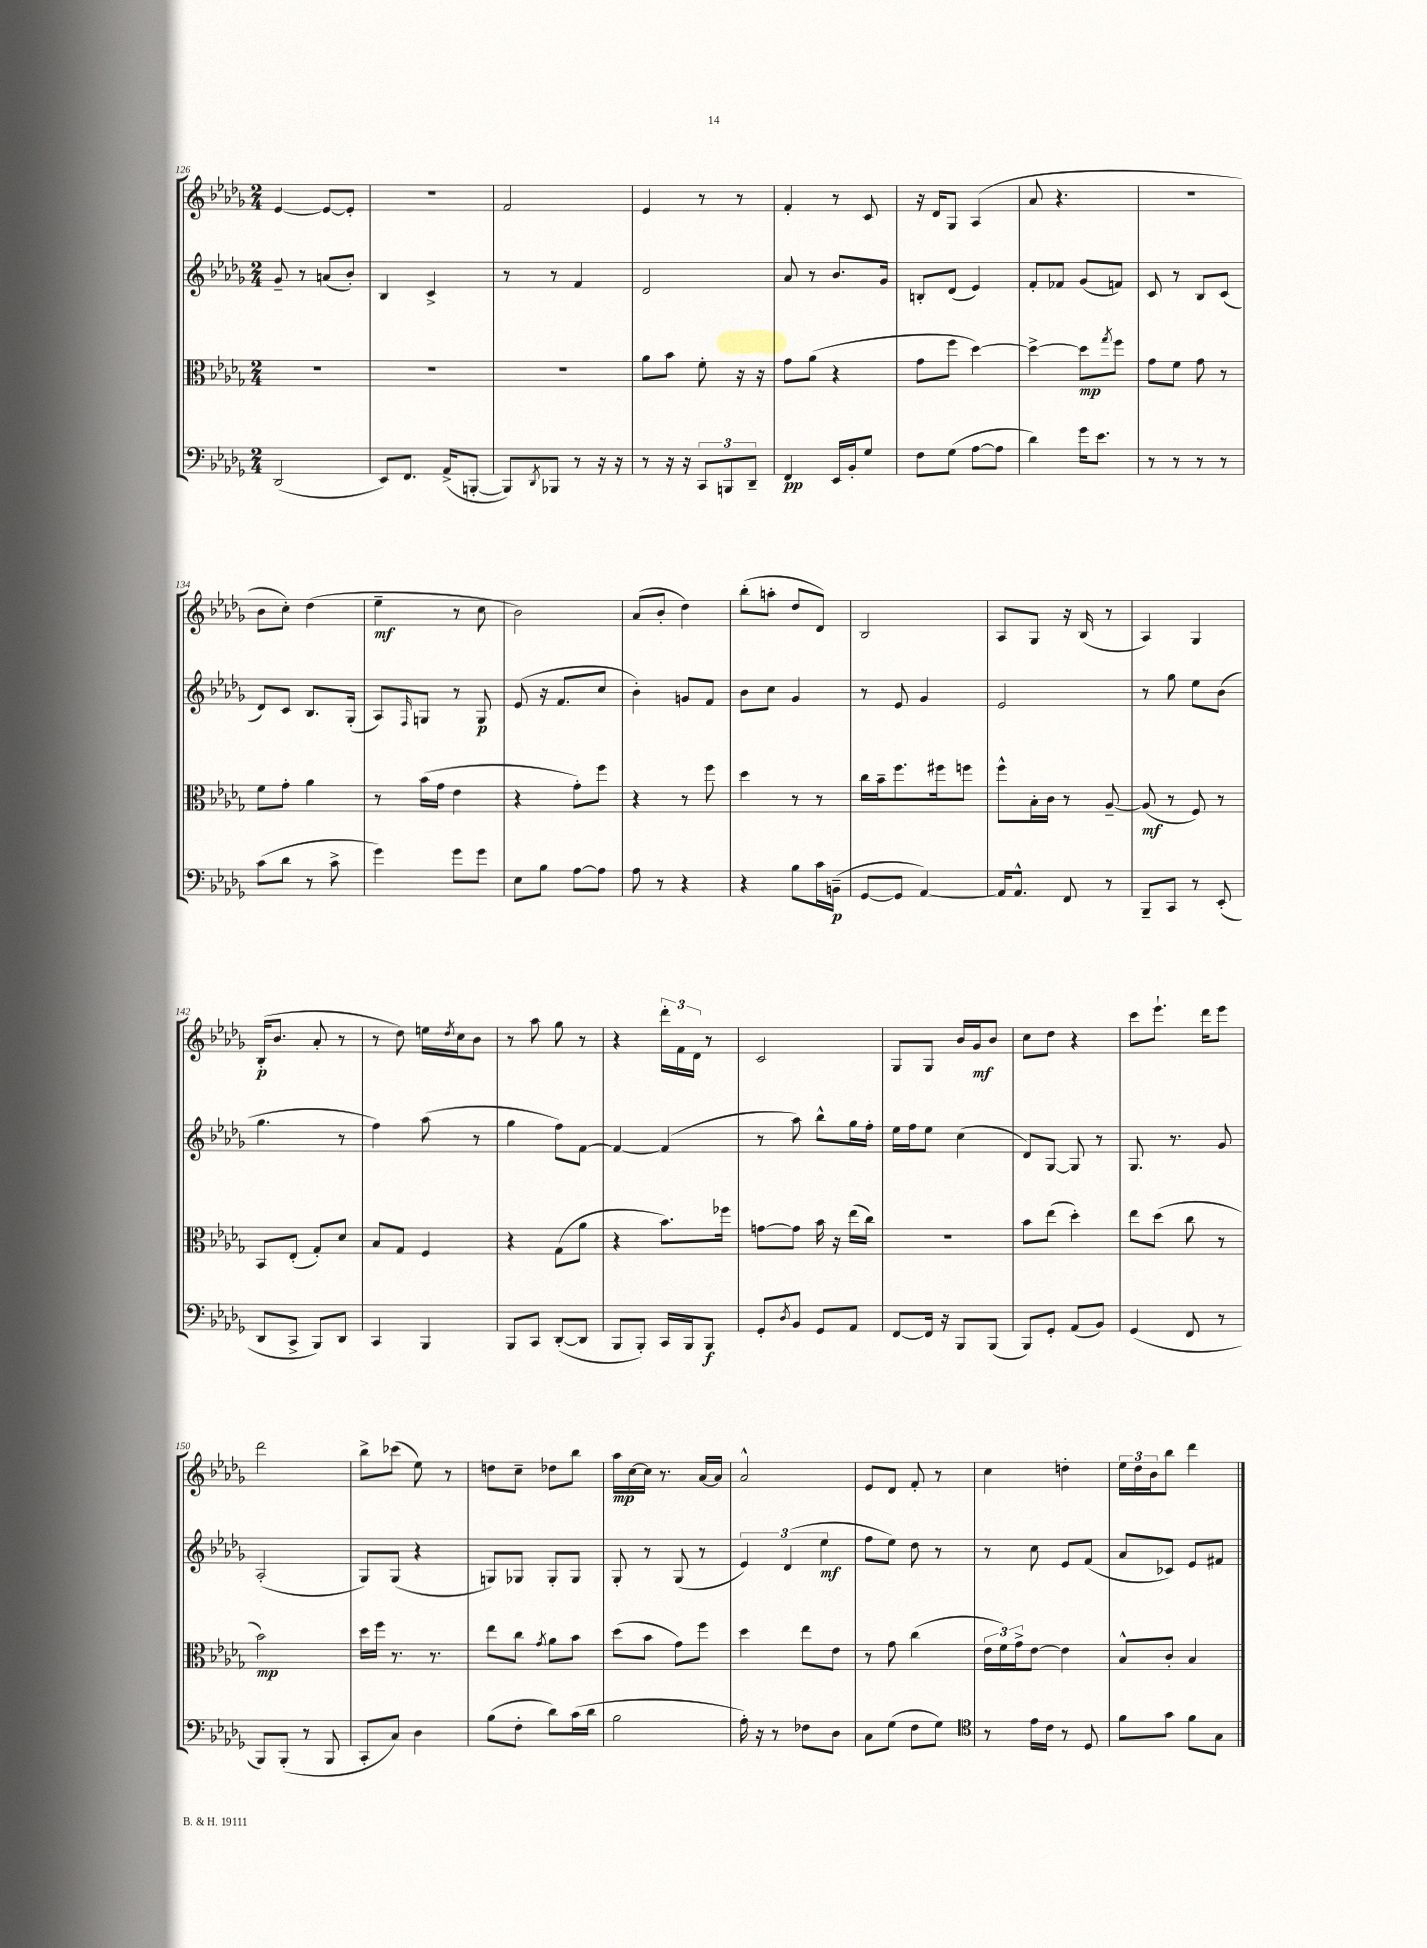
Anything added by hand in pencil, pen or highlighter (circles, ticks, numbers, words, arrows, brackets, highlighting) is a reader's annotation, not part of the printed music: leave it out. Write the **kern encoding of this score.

**kern	**kern	**kern	**kern
*staff4	*staff3	*staff2	*staff1
*clefF4	*clefC3	*clefG2	*clefG2
*k[b-e-a-d-g-]	*k[b-e-a-d-g-]	*k[b-e-a-d-g-]	*k[b-e-a-d-g-]
*M2/4	*M2/4	*M2/4	*M2/4
(2DD-	2r	8g-~	[4e-
.	.	8r	.
.	.	(8a	8e-_
.	.	8b-')	8e-']
=	=	=	=
8EE-)	2r	4B-	2r
8.FF	.	.	.
.	.	4c^	.
(16AA-^	.	.	.
[8BBB'	.	.	.
=	=	=	=
8BBB])	2r	8r	2f
8qDD-	.	.	.
8BBB-	.	8r	.
8r	.	4f	.
16r	.	.	.
16r	.	.	.
=	=	=	=
8r	8a-	2d-	4e-
16r	8b-	.	.
16r	.	.	.
12CC	8f'	.	8r
12BBB	.	.	.
.	16r	.	8r
12DD-~	.	.	.
.	16r	.	.
=	=	=	=
4FF	8g-	8a-	4f'
.	(8a-	8r	.
16EE-	4r	8.b-	8r
16BB-'	.	.	.
8G-	.	.	8c
.	.	16g-	.
=	=	=	=
8F	8g-	8B'	16r
.	.	.	16d-
(8G-	8ff	(8d-	8G-
[8A-	[4dd-)	4e-)	(4A-
8A-]	.	.	.
=	=	=	=
4d-)	4dd-^_	8f'	8a-
.	.	8f-	4.r
16g-	8dd-]	(8g-	.
8.e-	.	.	.
.	8qgg-	.	.
.	8ff	8f)	.
=	=	=	=
8r	8g-	8c	2r
8r	8f	8r	.
8r	8g-	8B-	.
8r	8r	(8c	.
=	=	=	=
(8c	8f	8d-)	8b-
8d-	8g-'	8c	8cc')
8r	4a-	8.B-	(4dd-
8c^	.	.	.
.	.	(16G-'	.
=	=	=	=
4g-)	8r	8A-)	4ee-~
.	.	16qqF	.
.	(16b-	8G	.
.	16g-	.	.
8g-	4e-	8r	8r
8g-	.	8G	8cc
=	=	=	=
8E-	4r	(8e-	2b-)
8B-	.	16r	.
.	.	8.f	.
[8A-	8g-')	.	.
8A-]	8ff	8cc	.
=	=	=	=
8A-	4r	4b-')	(8a-
8r	.	.	8b-'
4r	8r	8g	4dd-)
.	8ff	8f	.
=	=	=	=
4r	4dd-	8b-	(8bb-'
.	.	8cc	8aa'
8B-	8r	4g-	8dd-
16c	8r	.	8d-)
(16BB~	.	.	.
=	=	=	=
[8GG-	16cc	8r	2B-
.	16b-~	.	.
8GG-]	8.ff	8e-	.
[4AA-)	.	4g-	.
.	16ff#	.	.
.	8ff	.	.
=	=	=	=
16AA-]	8ff^^	2e-	8A-
8.AA-^^	.	.	.
.	16B-'	.	8G-
.	16c	.	.
8FF	8r	.	16r
.	.	.	(16B-
8r	[8A-~	.	8r
=	=	=	=
8BBB-~	(8A-]	8r	4A-)
8CC	8r	8gg-	.
8r	8F)	8ee-	4G-
(8EE-'	8r	(8b-	.
=	=	=	=
8DD-	8BB-	4.gg-	(16B-'
.	.	.	8.b-
8CC^	(8E-'	.	.
8BBB-)	8G-')	.	8a-'
8DD-	8d-	8r	8r
=	=	=	=
4CC	8B-	4ff)	8r
.	8G-	.	8dd-)
4BBB-	4F	(8aa-	16ee
.	.	.	8qdd-
.	.	.	16cc
.	.	8r	8b-
=	=	=	=
8BBB-	4r	4gg-	8r
8CC	.	.	8aa-
([8DD-'	(8G-	8ff)	8gg-
8DD-]	8a-	[8f	8r
=	=	=	=
8BBB-	4r	4f_	4r
8BBB-')	.	.	.
16CC	8.b-)	(4f]	24ddd-'
.	.	.	24f
16BBB-	.	.	.
.	.	.	24d-
8BBB-	.	.	8r
.	16ff-	.	.
=	=	=	=
8GG-'	[8g	8r	2c
8qD-	.	.	.
8BB-	8g]	8aa-)	.
8GG-	16b-	8bb-^^	.
.	16r	.	.
8AA-	(16ee-	16gg-	.
.	16cc)	16ff'	.
=	=	=	=
[8FF	2r	16ee-	8G-
.	.	16ff	.
16FF]	.	8ee-	8G-
16r	.	.	.
8BBB-	.	(4cc	16b-
.	.	.	16g-
(8BBB-	.	.	8b-
=	=	=	=
8BBB-)	8b-	8d-)	8cc
8GG-'	(8ee-	[8G-	8dd-
(8AA-	4dd-')	8G-]	4r
8BB-)	.	8r	.
=	=	=	=
(4GG-	8ee-	8.G-	8ccc
.	(8dd-	.	8.eee-`
.	.	8.r	.
8FF	8cc	.	.
.	.	.	16ddd-
8r	8r	8g-	8eee-
=	=	=	=
8BBB-)	2b-)	(2A-'	2ddd-
(8BBB-'	.	.	.
8r	.	.	.
8BBB-	.	.	.
=	=	=	=
8CC'	16dd-	8G-)	8bb-^
.	16ff	.	.
8C)	8.r	(8G-	(8ccc-
4D-	.	4r	8ee-)
.	8.r	.	.
.	.	.	8r
=	=	=	=
(8B-	8ee-	8G)	8dd
8F'	8cc	8G-	8cc~
.	8qg-	.	.
8d-)	8a-	8G-'	8dd-
(16c	8b-	8G-	8bb-
16d-	.	.	.
=	=	=	=
2B-	(8dd-	8G-'	16aa-
.	.	.	[16cc
.	8b-	8r	16cc]
.	.	.	8.r
.	8g-)	(8G-	.
.	8ff	8r	[16a-
.	.	.	16a-]
=	=	=	=
16A-')	4dd-	6e-)	2a-^^
16r	.	.	.
8r	.	.	.
.	.	(6d-	.
8F-	8ee-	.	.
.	.	6ee-	.
8D-	8e-	.	.
=	=	=	=
8C	8r	8ff	8e-
(8G-	8g-	8ee-)	8d-
8F	(4cc	8dd-	8f'
8G-)	.	8r	8r
=	=	=	=
*clefC4	*	*	*
8r	24e-	8r	4cc
.	24f)	.	.
.	24g-^	.	.
16e-	[8e-	8cc	.
16c	.	.	.
8r	4e-]	8e-	4dd'
8D-	.	(8f	.
=	=	=	=
8f	8B-^^	8a-	24ee-
.	.	.	24dd-
.	.	.	24b-
8g-	8c'	8c-)	8bb-
8f	4B-	8e-	4ddd-
8G-	.	8f#	.
==	==	==	==
*-	*-	*-	*-
